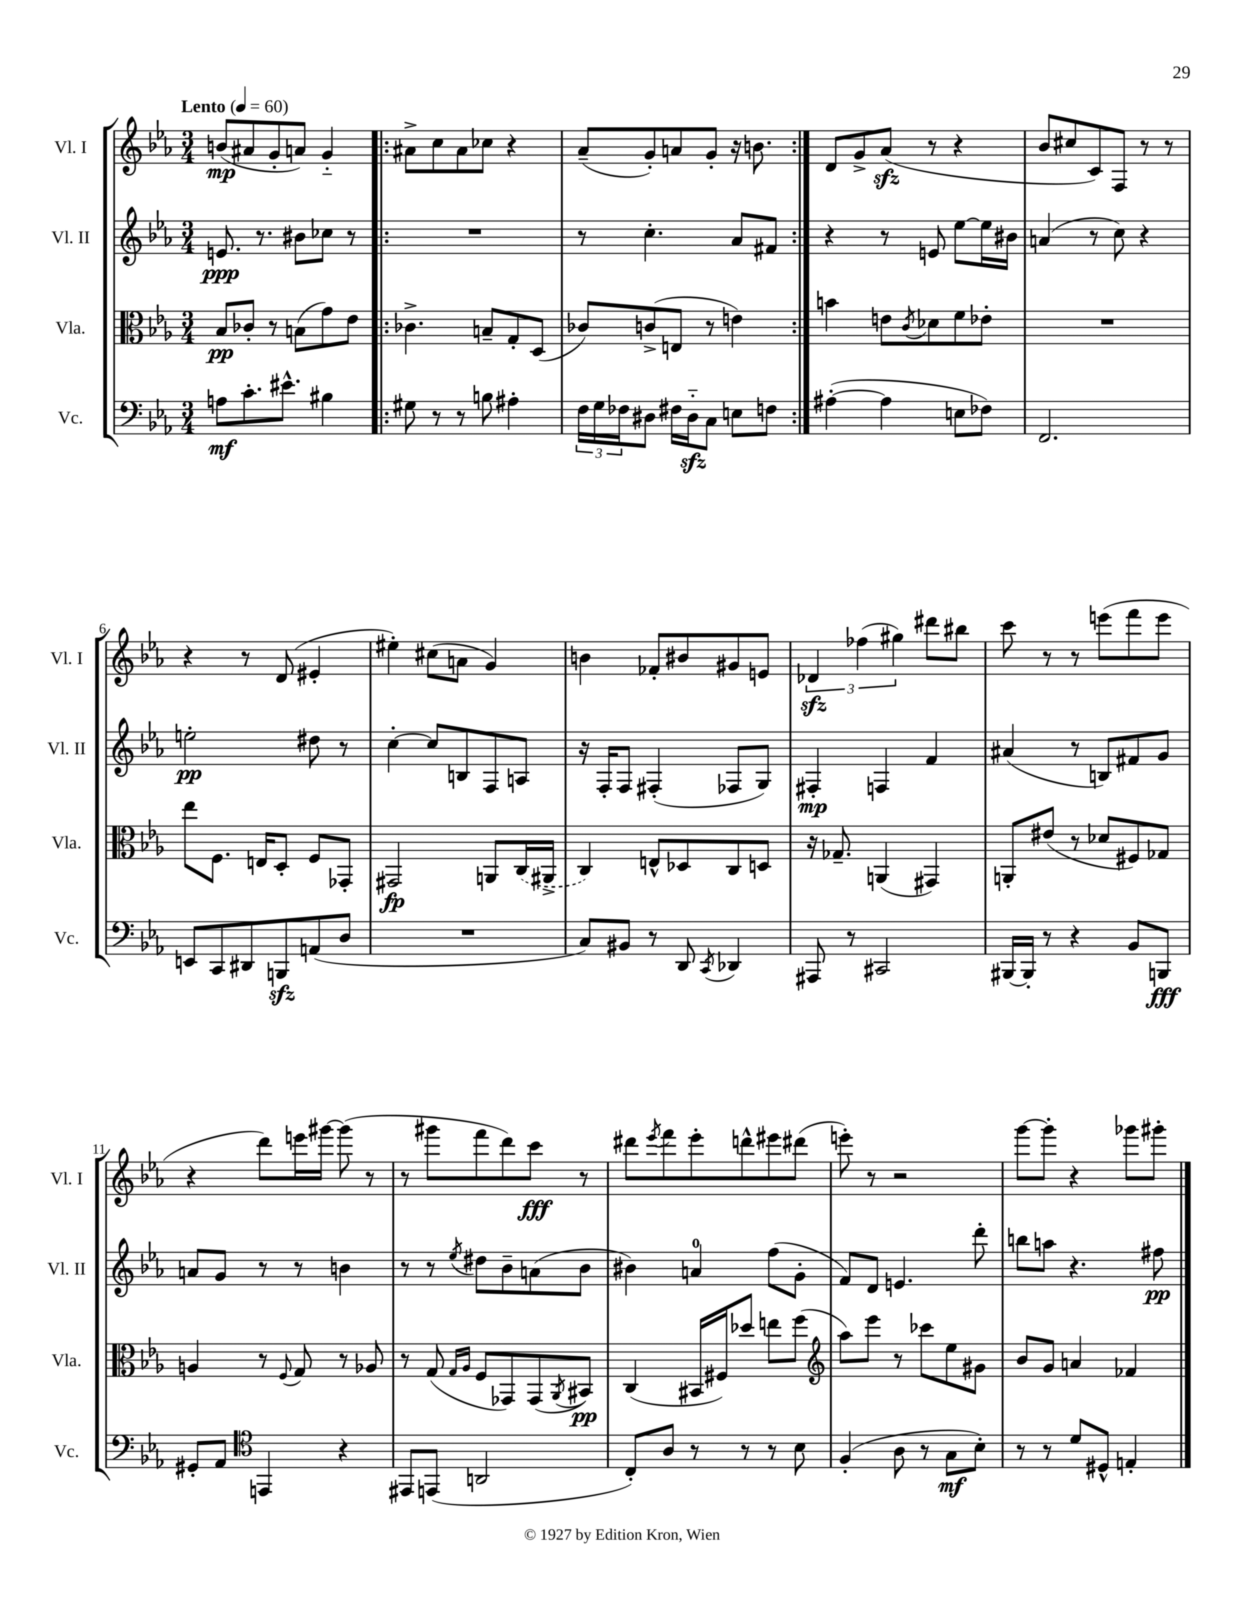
<<
\new StaffGroup <<
\new Staff = "s0" \with { instrumentName = "Vl. I" shortInstrumentName = "Vl. I" } {
    \clef treble \key ees \major \numericTimeSignature \time 3/4 \tempo "Lento" 4 = 60
    b'8\mp( ais'8 g'8-. a'8) g'4-_ |
    \repeat volta 2 { ais'8-> c''8 ais'8 ces''8 r4 |
    aes'8--( g'8-.) a'8 g'8-. r16 b'8. | }
    d'8 g'8-> aes'8\sfz( r8 r4 |
    bes'8 cis''8 c'8) f8 r8 r8 |
    r4 r8 d'8( eis'4-. |
    eis''4-.) cis''8( a'8 g'4) |
    b'4 fes'8-. bis'8 gis'8 e'8 |
    \tuplet 3/2 { des'4\sfz fes''4( gis''4) } dis'''8 bis''8 |
    c'''8 r8 r8 e'''8( f'''8 e'''8 |
    r4 d'''8) e'''16 gis'''16~ gis'''8( r8 |
    r8 gis'''8 f'''8 d'''8) c'''8\fff r8 |
    dis'''8 \acciaccatura { ees'''8 } f'''8 ees'''8-. d'''8-^ eis'''8 dis'''8( |
    e'''8-.) r8 r2 |
    g'''8~ g'''8-. r4 ges'''8 gis'''8-. \bar "|." |
}
\new Staff = "s1" \with { instrumentName = "Vl. II" shortInstrumentName = "Vl. II" } {
    \clef treble \key ees \major \numericTimeSignature \time 3/4
    e'8.\ppp r8. bis'8 ces''8 r8 |
    \repeat volta 2 { R2. |
    r8 c''4.-. aes'8 fis'8 | }
    r4 r8 e'8 ees''8~ ees''16 bis'16 |
    a'4( r8 c''8) r4 |
    e''2-.\pp dis''8 r8 |
    c''4~-. c''8 b8 f8 a8 |
    r16 f16-. f8 fis4-.( fes8 g8) |
    fis4-.\mp f4 f'4 |
    ais'4( r8 b8) fis'8 g'8 |
    a'8 g'8 r8 r8 b'4 |
    r8 r8 \acciaccatura { ees''8 } dis''8 bes'8-- a'8( bes'8 |
    bis'4) a'4-0 f''8( g'8-. |
    f'8) d'8 e'4. d'''8-. |
    b''8 a''8 r4. fis''8\pp \bar "|." |
}
\new Staff = "s2" \with { instrumentName = "Vla." shortInstrumentName = "Vla." } {
    \clef alto \key ees \major \numericTimeSignature \time 3/4
    bes8\pp ces'8-. r8 b8( g'8) ees'8 |
    \repeat volta 2 { ces'4.-> b8-- g8-. d8( |
    ces'8) c'8->( e8 r8 e'4) | }
    b'4 e'8 \acciaccatura { c'8 } des'8 f'8 ees'8-. |
    R2. |
    ees''8 f8. e16 d8-. f8 ges,8-. |
    gis,2\fp a,8 \once \slurDashed c16( ais,16-> |
    c4) e8-^ des8 c8 d8 |
    r16 ges8.-- a,4( gis,4) |
    a,8-. eis'8( r8 des'8 fis8) ges8 |
    a4 r8 \appoggiatura { f8 } g8 r8 aes8 |
    r8 g8( \grace { g16 aes16 } f8 ges,8) ges,8( \acciaccatura { aes,8 } bis,8\pp) |
    c4( bis,16 fis16) des''8 e''8 f''8( |
    \clef treble aes''8) ees'''8 r8 ces'''8 ees''8 gis'8 |
    bes'8 g'8 a'4 fes'4 \bar "|." |
}
\new Staff = "s3" \with { instrumentName = "Vc." shortInstrumentName = "Vc." } {
    \clef bass \key ees \major \numericTimeSignature \time 3/4
    a8\mf c'8.-. eis'8.-^ bis4 |
    \repeat volta 2 { gis8 r8 r8 b8 ais4-. |
    \tuplet 3/2 { f16 g16 fes16 } dis8 fis16 dis16-_\sfz c8 e8 f8 | }
    ais4~-.( ais4 e8 fes8) |
    f,2. |
    e,8 c,8 dis,8 b,,8\sfz a,8( d8 |
    R2. |
    c8) bis,8 r8 d,8 \acciaccatura { c,8 } des,4 |
    ais,,8 r8 cis,2 |
    bis,,16~ bis,,16-. r8 r4 bes,8 b,,8\fff |
    gis,8-. aes,8 \clef tenor e,4 r4 |
    eis,8 e,8( a,2 |
    c8-.) aes8 r8 r8 r8 bes8 |
    f4-.( aes8 r8 g8\mf bes8-.) |
    r8 r8 d'8 dis8-^ e4-. \bar "|." |
}
>>
>>
